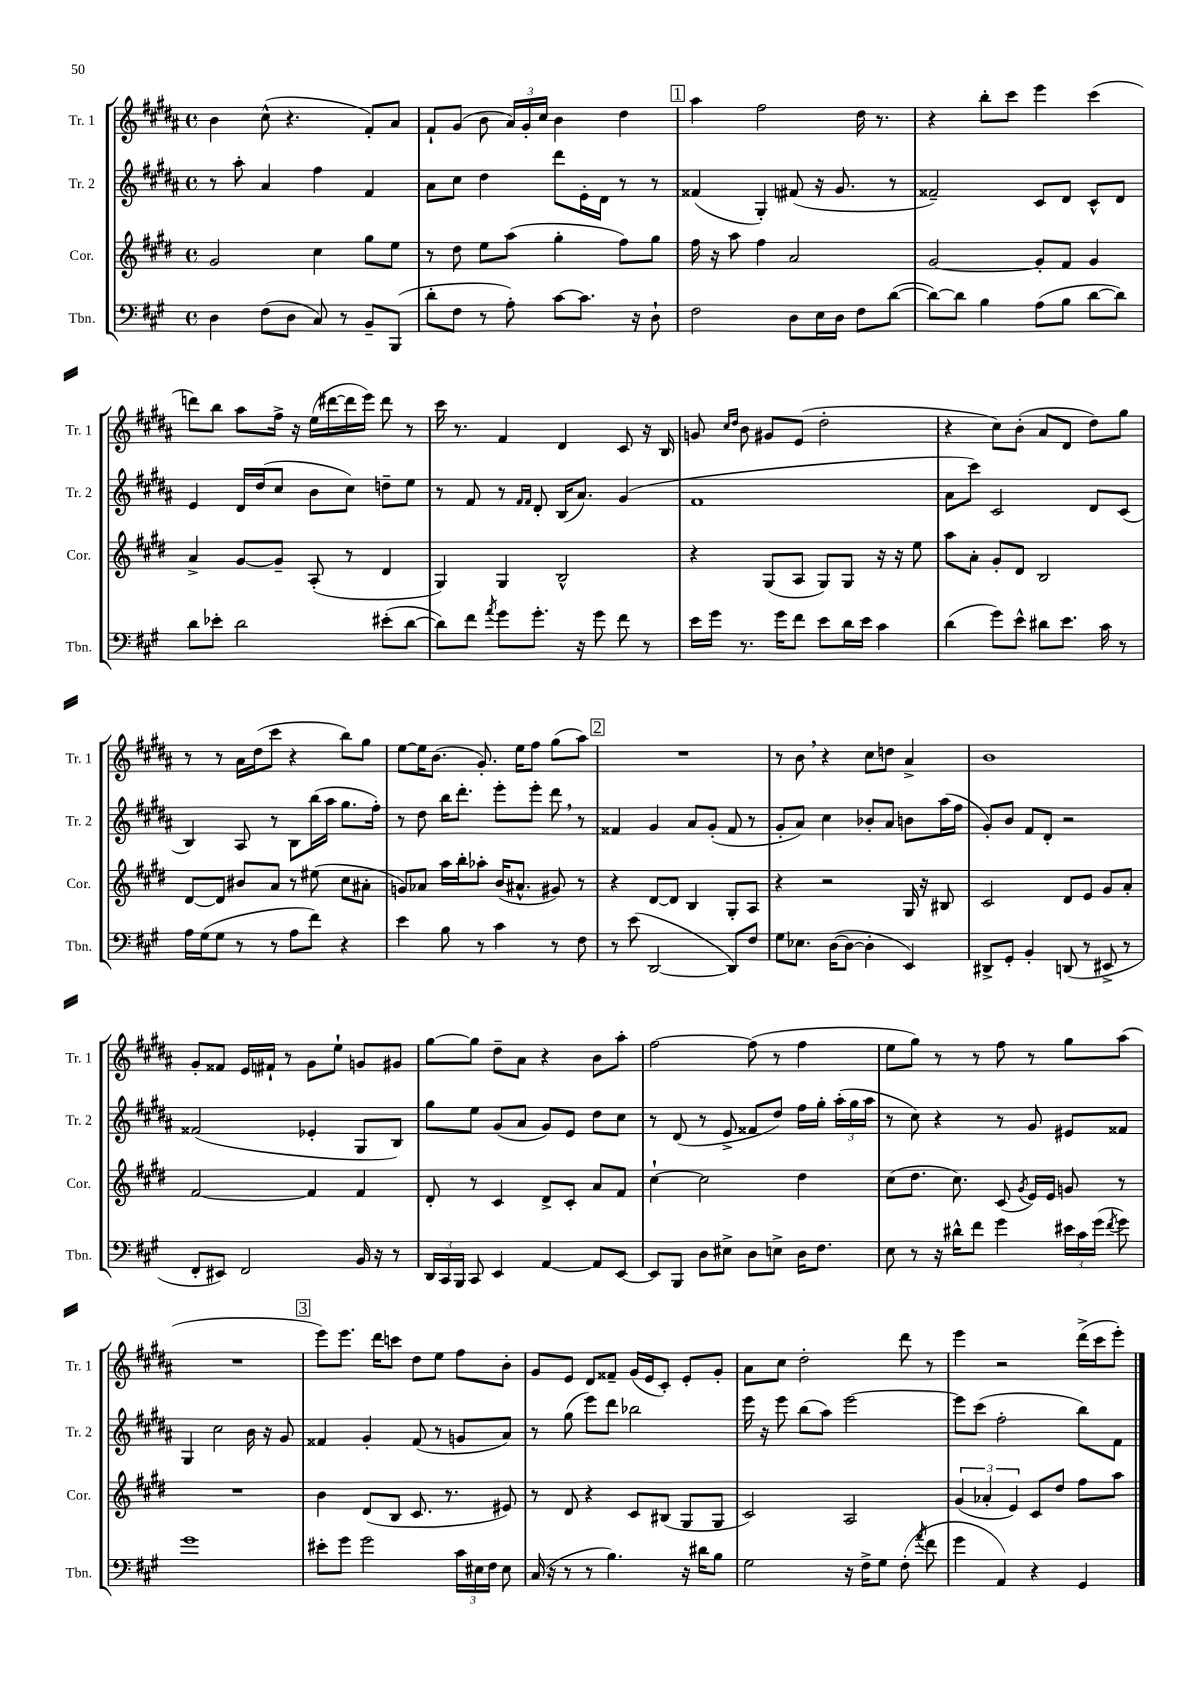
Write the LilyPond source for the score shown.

<<
\new StaffGroup <<
\new Staff = "s0" \with { instrumentName = "Tr. 1" shortInstrumentName = "Tr. 1" } {
    \clef treble \key b \major \defaultTimeSignature \time 4/4
    \autoBeamOff b'4 cis''8-^( r4. fis'8[-.) ais'8] |
    fis'8[-! gis'8]( b'8 \tuplet 3/2 { ais'16[) gis'16-. cis''16] } b'4 dis''4 |
    \mark \markup { \box "1" } ais''4 fis''2 dis''16 r8. |
    r4 b''8[-. cis'''8] e'''4 cis'''4( |
    d'''8[) b''8] ais''8[ fis''16]-> r16 e''16[( dis'''16~ dis'''16 e'''16]) dis'''8 r8 |
    cis'''16 r8. fis'4 dis'4 cis'8 r16 b16 |
    g'8 \grace { cis''16[ dis''16] } b'8 gis'8[ e'8]( dis''2-. |
    r4 cis''8[) b'8]-.( ais'8[ dis'8] dis''8[) gis''8] |
    r8 r8 ais'16[ dis''16( cis'''8] r4 b''8[) gis''8] |
    e''8[~ e''16 b'8.]( gis'8.-.) e''16[ fis''8] gis''8[( ais''8]) |
    \mark \markup { \box "2" } R1 |
    r8 b'8 \breathe r4 cis''8[ d''8] ais'4-> |
    b'1 |
    gis'8[-. fisis'8] e'16[ fis'16]-! r8 gis'8[ e''8]-! g'8[ gis'8] |
    gis''8[~ gis''8] dis''8[-- ais'8] r4 b'8[ ais''8]-. |
    fis''2~ fis''8( r8 fis''4 |
    e''8[ gis''8]) r8 r8 fis''8 r8 gis''8[ ais''8]( |
    R1 |
    \mark \markup { \box "3" } e'''8[) e'''8.] dis'''16[ c'''8] dis''8[ e''8] fis''8[ b'8]-. |
    gis'8[ e'8] dis'8[ fisis'8]-- gis'16[( e'16 cis'8]-.) e'8[-. gis'8]-. |
    ais'8[ cis''8] dis''2-. dis'''8 r8 |
    e'''4 r2 dis'''16[->( cis'''16 e'''8]-.) \bar "|." |
}
\new Staff = "s1" \with { instrumentName = "Tr. 2" shortInstrumentName = "Tr. 2" } {
    \clef treble \key b \major \defaultTimeSignature \time 4/4
    \autoBeamOff r8 ais''8-. ais'4 fis''4 fis'4 |
    ais'8[ cis''8] dis''4 dis'''8[ e'16-. dis'16] r8 r8 |
    \mark \markup { \box "1" } fisis'4( gis4-.) fis'8( r16 gis'8. r8 |
    fisis'2--) cis'8[ dis'8] cis'8[-^ dis'8] |
    e'4 dis'16[ dis''16( cis''8] b'8[ cis''8]) d''8[-- e''8] |
    r8 fis'8 r8 \grace { fis'16[ fis'16] } dis'8-. b16[( ais'8.]) gis'4( |
    fis'1 |
    ais'8[ cis'''8]) cis'2 dis'8[ cis'8]( |
    b4) ais8 r8 b8[ b''16( ais''16] gis''8.[ fis''16]-.) |
    r8 dis''8 b''16[ dis'''8.]-. e'''8[-. e'''8]-. dis'''8 \breathe r8 |
    \mark \markup { \box "2" } fisis'4 gis'4 ais'8[ gis'8]-.( fisis'8 r8 |
    gis'8[-. ais'8]) cis''4 bes'8[-. ais'8] b'8[ ais''16( fis''16] |
    gis'8[-.) b'8] fis'8[ dis'8]-. r2 |
    fisis'2( ees'4-. gis8[ b8]) |
    gis''8[ e''8] gis'8[( ais'8] gis'8[) e'8] dis''8[ cis''8] |
    r8 dis'8( r8 e'8-> fisis'8[ dis''8]) fis''16[ gis''16]-. \tuplet 3/2 { ais''16[-.( gis''16 ais''16] } |
    r8 cis''8) r4 r8 gis'8 eis'8[ fisis'8] |
    gis4 cis''2 b'16 r16 gis'8 |
    \mark \markup { \box "3" } fisis'4 gis'4-. fisis'8( r8 g'8[ ais'8]) |
    r8 gis''8( e'''8[) dis'''8] bes''2 |
    e'''16 r16 e'''8 b''8[( ais''8]) e'''2~ |
    e'''8[ cis'''8]( fis''2-. b''8[) fis'8] \bar "|." |
}
\new Staff = "s2" \with { instrumentName = "Cor." shortInstrumentName = "Cor." } {
    \clef treble \key e \major \defaultTimeSignature \time 4/4
    \autoBeamOff gis'2 cis''4 gis''8[ e''8] |
    r8 dis''8 e''8[ a''8]( gis''4-. fis''8[) gis''8] |
    \mark \markup { \box "1" } fis''16 r16 a''8 fis''4 a'2 |
    gis'2~ gis'8[-. fis'8] gis'4 |
    a'4-> gis'8[~ gis'8]-- a8-.( r8 dis'4 |
    gis4) gis4 b2-^ |
    r4 gis8[( a8] gis8[) gis8] r16 r16 e''8 |
    a''8[ a'8]-. gis'8[-. dis'8] b2 |
    dis'8[~ dis'8] bis'8[ a'8] r8 eis''8( cis''8[ ais'8]-. |
    g'8[) aes'8] a''16[ b''16-. aes''8]-. b'16[( ais'8.]-^ gis'8) r8 |
    \mark \markup { \box "2" } r4 dis'8[~ dis'8] b4 gis8[-. a8] |
    r4 r2 gis16 r16 bis8 |
    cis'2 dis'8[ e'8] gis'8[ a'8]-. |
    fis'2~ fis'4 fis'4 |
    dis'8-. r8 cis'4 dis'8[-> cis'8]-. a'8[ fis'8] |
    cis''4~-! cis''2 dis''4 |
    cis''8[( dis''8.] cis''8.) cis'8( \acciaccatura { gis'8 } e'16[) e'16] g'8 r8 |
    R1 |
    \mark \markup { \box "3" } b'4 dis'8[( b8] cis'8. r8. eis'8) |
    r8 dis'8 r4 cis'8[ bis8]( gis8[ gis8] |
    cis'2) a2 |
    \tuplet 3/2 { gis'4( aes'4-. e'4) } cis'8[ dis''8] fis''8[ a''8] \bar "|." |
}
\new Staff = "s3" \with { instrumentName = "Tbn." shortInstrumentName = "Tbn." } {
    \clef bass \key a \major \defaultTimeSignature \time 4/4
    \autoBeamOff d4 fis8[( d8] cis8) r8 b,8[-- b,,8]( |
    d'8[-. fis8] r8 a8-.) cis'8[~ cis'8.] r16 d8-! |
    \mark \markup { \box "1" } fis2 d8[ e16 d16] fis8[ d'8]~( |
    d'8[~) d'8] b4 a8[( b8] d'8[~ d'8]) |
    d'8[ ees'8]-. d'2 eis'8[-.( d'8]~ |
    d'8[) fis'8] \acciaccatura { a'8 } gis'8[ gis'8.]-. r16 gis'8 fis'8 r8 |
    e'16[ gis'16] r8. gis'16[ fis'8] e'8[ d'16 e'16] cis'4 |
    d'4( gis'8[) e'8]-^ dis'8[ e'8.] cis'16 r8 |
    a16[ gis16( gis8] r8 r8 a8[ fis'8]) r4 |
    e'4 b8 r8 cis'4 r8 fis8 |
    \mark \markup { \box "2" } r8 e'8( d,2~ d,8[) fis8] |
    gis8[ ees8.] d16[~( d8]~ d4-. e,4) |
    dis,8[-> gis,8]-. b,4-. d,8( r8 eis,8-> r8 |
    fis,8[-. eis,8]) fis,2 b,16 r16 r8 |
    \tuplet 3/2 { d,16[ cis,16 b,,16] } cis,8 e,4 a,4~ a,8[ e,8]~ |
    e,8[ b,,8] d8[ eis8]-> d8[ e8]-> d16[ fis8.] |
    e8 r8 r16 dis'16[-^ fis'8] gis'4 \tuplet 3/2 { eis'16[ cis'16 gis'16]( } \acciaccatura { fis'8 } gis'8) |
    gis'1 |
    \mark \markup { \box "3" } eis'8[-. gis'8] gis'2 \tuplet 3/2 { cis'16[ eis16 fis16] } eis8 |
    cis16( r16 r8 r8 b4.) r16 dis'16[ b8] |
    gis2 r16 fis16[-> gis8] fis8-.( \acciaccatura { a'8 } fis'8 |
    gis'4 a,4) r4 gis,4 \bar "|." |
}
>>
>>
\layout { \context { \Score \remove "Bar_number_engraver" } }
